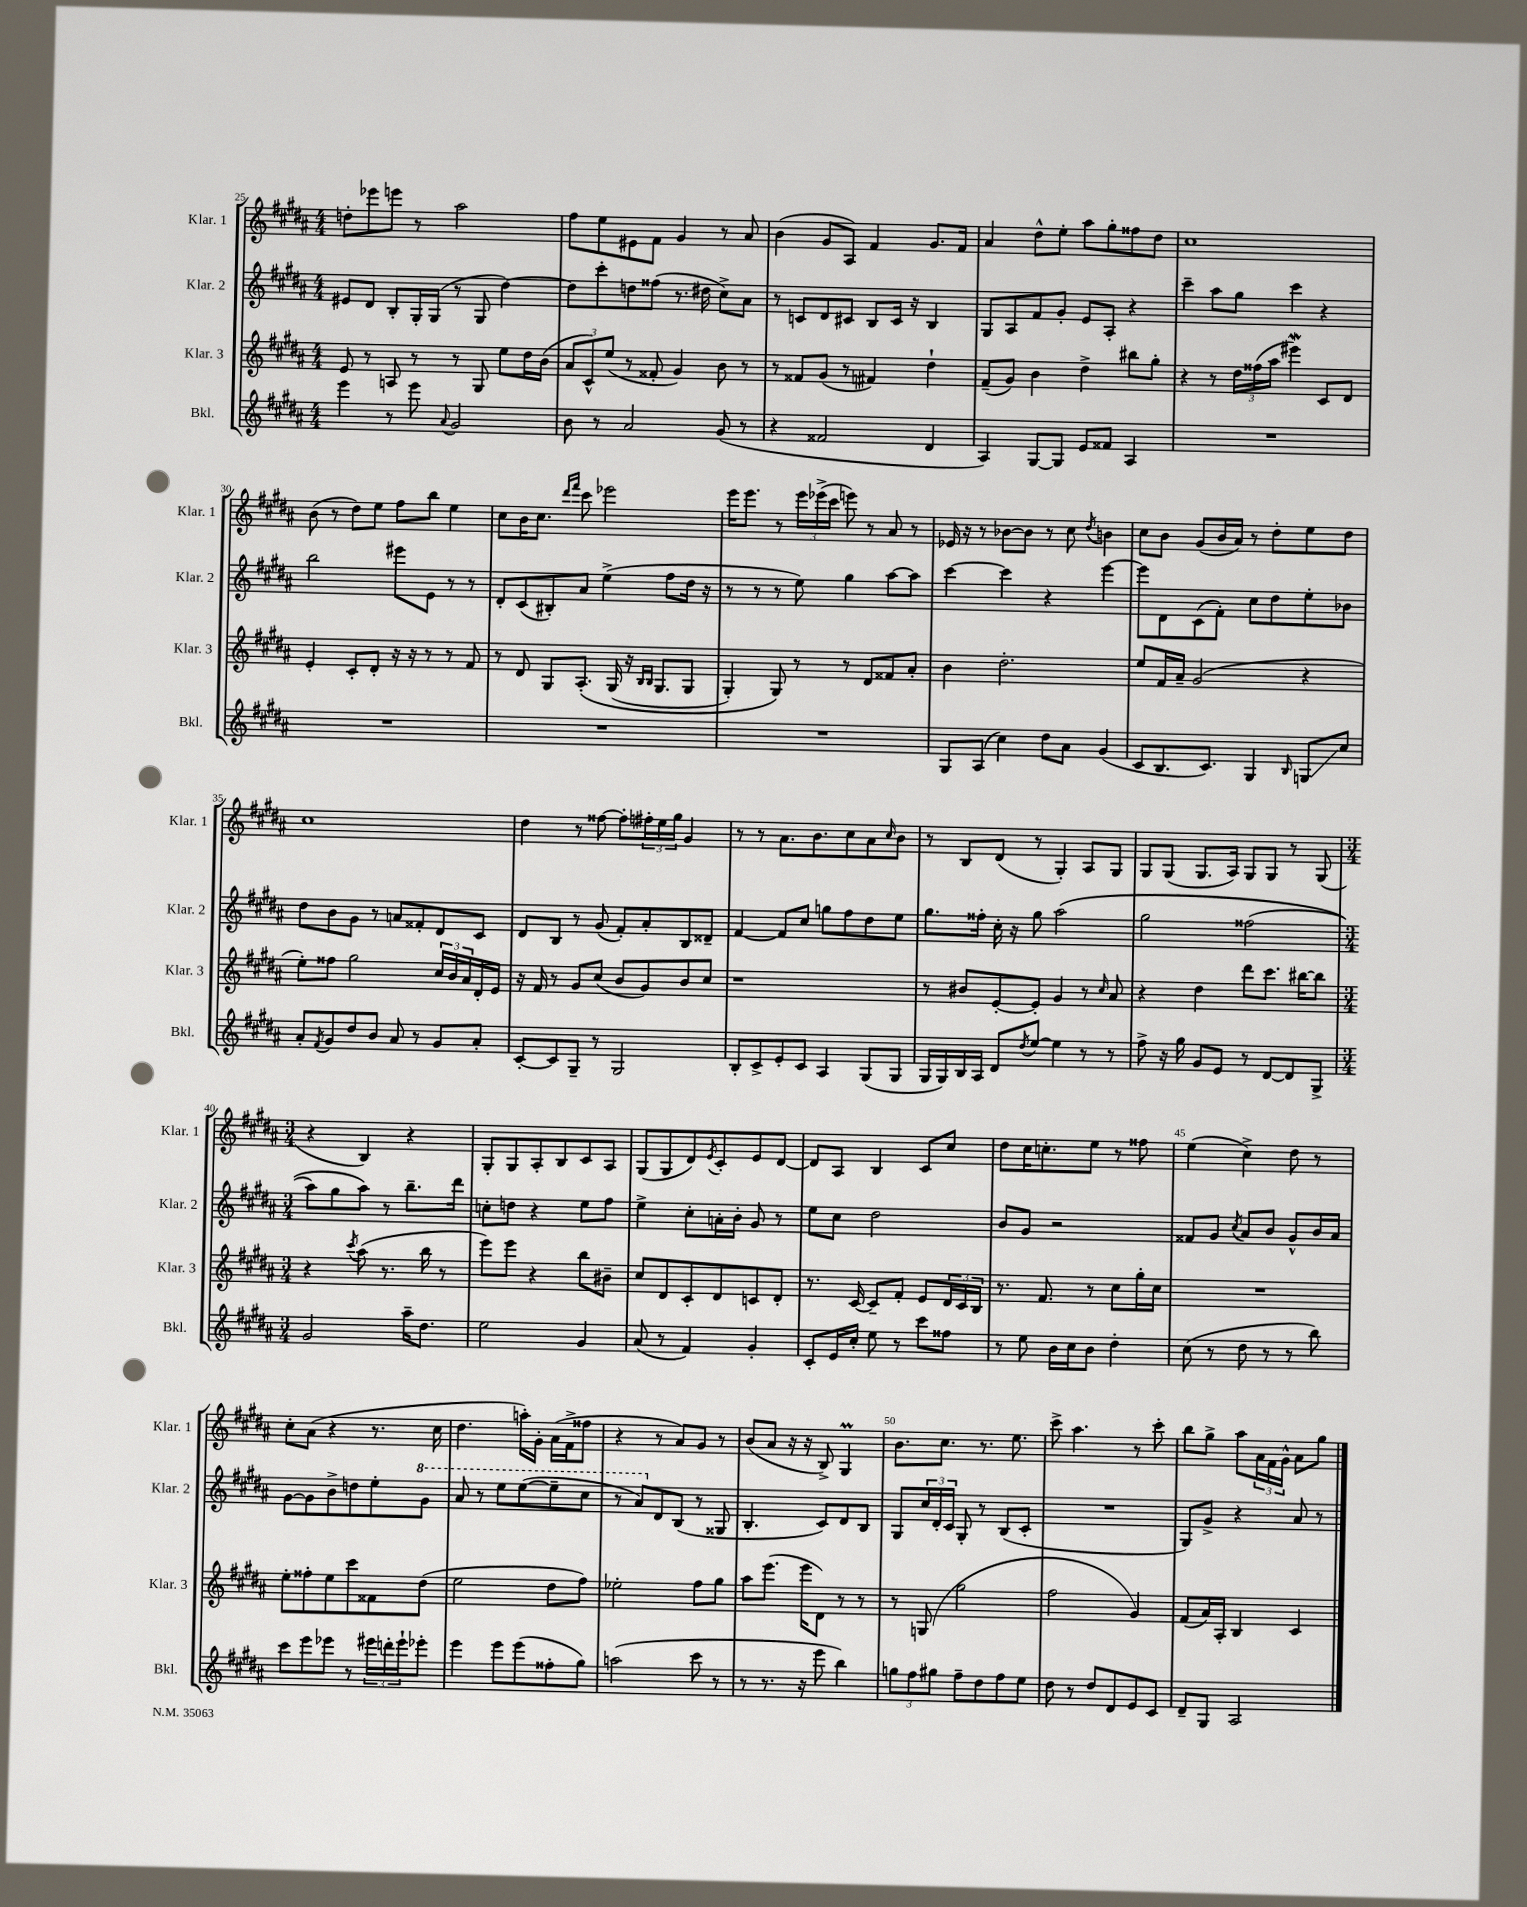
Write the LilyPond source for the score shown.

<<
\new StaffGroup <<
\new Staff = "s0" \with { instrumentName = "Klar. 1" shortInstrumentName = "Klar. 1" } {
    \clef treble \key b \major \numericTimeSignature \time 4/4
    d''8-. ees'''8 e'''8 r8 ais''2 |
    fis''8 e''8 eis'8 fis'8 gis'4 r8 ais'8 |
    b'4( gis'8 ais8) fis'4 gis'8. fis'16 |
    ais'4 dis''8-^ e''8-. ais''8 gis''8-. fisis''8 dis''8 |
    cis''1 |
    b'8( r8 dis''8) e''8 fis''8 b''8 e''4 |
    cis''8 b'16 cis''8. \grace { dis'''16 fis'''16 } cis'''8 ees'''2 |
    e'''16 e'''8. r8 \tuplet 3/2 { e'''16 ees'''16->( cis'''16 } e'''8) r8 ais'8 r8 |
    ees'16 r16 r8 bes'8~ bes'8 r8 cis''8 \acciaccatura { dis''8 } b'4 |
    cis''8 b'8 gis'8( b'16 ais'16) r8 dis''8-. e''8 dis''8 |
    cis''1 |
    dis''4 r8 fisis''8~ fisis''8-. \tuplet 3/2 { fis''16-. e''16 gis''16 } gis'4 |
    r8 r8 ais'8. b'8. cis''8 ais'8 \grace { cis''16 } b'8 |
    r8 b8 dis'8( r8 gis4-.) ais8 gis8 |
    gis8 gis8( gis8. ais16) gis8 gis8 r8 gis8( |
    \numericTimeSignature \time 3/4 r4 b4) r4 |
    gis8-. gis8 ais8-. b8 cis'8 ais8 |
    gis8( gis8 dis'8) \acciaccatura { e'8 } cis'8-. e'8 dis'8~ |
    dis'8 ais8 b4 cis'8 cis''8 |
    dis''8 cis''16 c''8.-. e''8 r8 fisis''8 |
    e''4( cis''4->) dis''8 r8 |
    cis''8-. ais'8( r4 r8. cis''16 |
    dis''4. a''16-.) gis'16-. ais'16( fis'16-> fisis''8 |
    r4 r8 ais'8) gis'8 r8 |
    b'8( ais'8 r16 r16 b8->) gis4\prall |
    b'8. cis''8. r8. e''8. |
    cis'''8-> ais''4. r8 cis'''8-. |
    b''8 gis''8-> ais''8 \tuplet 3/2 { ais'16 fis'16 gis'16-^ } ais'8 gis''8 \bar "|." |
}
\new Staff = "s1" \with { instrumentName = "Klar. 2" shortInstrumentName = "Klar. 2" } {
    \clef treble \key b \major \numericTimeSignature \time 4/4
    eis'8 dis'8 b8-. gis16-. gis16( r8 gis8 dis''4~) |
    dis''8 cis'''8-. d''8 fisis''8( r8. dis''16 cis''8->) ais'8 |
    r8 c'8 dis'8 cis'8 b8 cis'16 r16 b4 |
    gis8 ais8 fis'8 gis'8-. e'8 ais8-. r4 |
    cis'''4-- ais''8 gis''8 cis'''4 r4 |
    b''2 eis'''8 e'8 r8 r8 |
    dis'8-. cis'8( bis8-.) ais'8 e''4->( fis''8 dis''16 r16 |
    r8 r8 r8 e''8) gis''4 ais''8~ ais''8 |
    cis'''4~ cis'''4 r4 e'''4~ |
    e'''8 dis'8 cis'8( fis'8-.) cis''8 dis''8 e''8-. bes'8 |
    dis''8 b'8 gis'8 r8 a'8 fisis'8-. dis'8 cis'8 |
    dis'8 b8 r8 gis'8( fis'8-.) ais'8-. b8 disis'8-- |
    fis'4~ fis'8 cis''8 g''8 fis''8 dis''8 e''8 |
    gis''8. fisis''16-. cis''16-. r16 gis''8 ais''2\( |
    gis''2 fisis''2( |
    \numericTimeSignature \time 3/4 ais''8) gis''8 ais''8\) r8 b''8.-- dis'''16 |
    c''8-. d''8 r4 e''8 fis''8 |
    e''4-> cis''8-. a'16-. b'16-. gis'8 r8 |
    e''8 cis''8 dis''2 |
    b'8 gis'8 r2 |
    fisis'8 gis'8 \acciaccatura { cis''8 } ais'8 b'8 gis'8-^ b'16 ais'16 |
    gis'8~ gis'8 b'8-> d''8 e''8-. \ottava #1 gis''8 |
    ais''8 r8 e'''8 e'''8~( e'''8-- cis'''8 |
    r8 ais''8) \ottava #0 dis'8 b8( r8 gisis8 |
    b4.-. cis'8) dis'8 b8 |
    gis8 \tuplet 3/2 { cis''16 dis'16-. cis'16 } gis8-. r8 b8( cis'8-. |
    R2. |
    gis8) gis'8-> r4 ais'8 r8 \bar "|." |
}
\new Staff = "s2" \with { instrumentName = "Klar. 3" shortInstrumentName = "Klar. 3" } {
    \clef treble \key b \major \numericTimeSignature \time 4/4
    e'8 r8 a8 r8 r8 gis8 e''8 dis''16 b'16( |
    \tuplet 3/2 { ais'8 cis'8-^) e''8( } r8 fisis'8-. gis'4) b'8 r8 |
    r8 fisis'8 gis'8( r8 fis'4) dis''4-! |
    fis'8--( gis'8) b'4 dis''4-> bis''8 gis''8-. |
    r4 r8 \tuplet 3/2 { dis''16 fisis''16( ais''16 } eis'''4\mordent) cis'8 dis'8 |
    e'4-. cis'8-. dis'8-. r16 r16 r8 r8 fis'8 |
    r8 dis'8 gis8 ais8.-.\( gis16( r16 \grace { b16 b16 } gis8. gis8 |
    gis4-.) gis8\) r8 r8 dis'8 fisis'8 ais'8-. |
    b'4 dis''2.-. |
    e''8 fis'16 ais'16-- gis'2( r4 |
    e''8-.) fisis''8 gis''2 \tuplet 3/2 { cis''16 b'16 ais'16 } dis'16-. e'16 |
    r16 fis'16 r8 gis'8 cis''8( b'8 gis'8) b'8 cis''8 |
    r1 |
    r8 bis'8 e'8~-. e'8-. gis'4 r8 \grace { cis''16 } ais'8 |
    r4 dis''4 dis'''8 cis'''8. bis''16~ bis''8 |
    \numericTimeSignature \time 3/4 r4 \acciaccatura { cis'''8 } ais''8( r8. b''16 r8 |
    e'''8) e'''8 r4 b''8 bis'8-- |
    cis''8 dis'8 cis'8-. dis'8 c'8 dis'8-. |
    r8. cis'16~ cis'8-- fis'8-. e'8 \tuplet 3/2 { dis'16 cis'16 b16 } |
    r8. fis'8. r8 cis''8 gis''16-. cis''16 |
    R2. |
    e''8-. fisis''8-. e''8 cis'''8 fisis'8 dis''8( |
    e''2 dis''8 fis''8) |
    ees''2-. fis''8 gis''8 |
    ais''8 e'''8.( e'''16 dis'8) r8 r8 |
    r8 g8( gis''2 |
    fis''2 gis'4) |
    fis'8( ais'16) ais16-. b4 cis'4 \bar "|." |
}
\new Staff = "s3" \with { instrumentName = "Bkl." shortInstrumentName = "Bkl." } {
    \clef treble \key b \major \numericTimeSignature \time 4/4
    e'''4 r8 e'''8 \appoggiatura { ais'8 } gis'2 |
    b'8 r8 ais'2 gis'8( r8 |
    r4 fisis'2 dis'4 |
    ais4) gis8~ gis8 e'8 fisis'8 ais4 |
    R1 |
    R1 |
    R1 |
    R1 |
    gis8 ais8( cis''4) dis''8 ais'8 gis'4( |
    cis'8 b8. cis'8.) gis4 \grace { b16 } g8\glissando cis''8 |
    ais'8-. \acciaccatura { fis'8 } gis'8 dis''8 b'8 ais'8 r8 gis'8 ais'8-. |
    cis'8~-. cis'8 gis8-- r8 gis2 |
    b8-. cis'8-> e'8-. cis'8 ais4 gis8( gis8 |
    gis16 gis16) b16 ais16 dis'8 \acciaccatura { dis''8 } e''8~ e''4 r8 r8 |
    fis''8-> r16 gis''16 gis'8 e'8 r8 dis'8~ dis'8 gis8-> |
    \numericTimeSignature \time 3/4 gis'2 ais''16-- dis''8. |
    e''2 gis'4 |
    ais'8( r8 fis'4) gis'4-. |
    cis'8-. e'16 cis''16-. e''8 r8 cis'''8 fisis''8 |
    r8 e''8 b'16 cis''16 b'8 dis''4-. |
    cis''8( r8 dis''8 r8 r8 b''8) |
    cis'''8 e'''8 ees'''8 r8 \tuplet 3/2 { eis'''16 d'''16-. eis'''16-! } ees'''8-. |
    e'''4 e'''8 e'''8( fisis''8-. gis''8) |
    a''2( cis'''8 r8 |
    r8 r8. r16 e'''8 b''4) |
    \tuplet 3/2 { g''8 fis''8 gis''8 } fis''8-- dis''8 fis''8 e''8 |
    dis''8 r8 dis''8 dis'8 e'8 cis'8 |
    dis'8-- gis8 ais2 \bar "|." |
}
>>
>>
\layout { \context { \Score currentBarNumber = #25 \override BarNumber.break-visibility = ##(#f #t #t) barNumberVisibility = #(every-nth-bar-number-visible 5) } }
